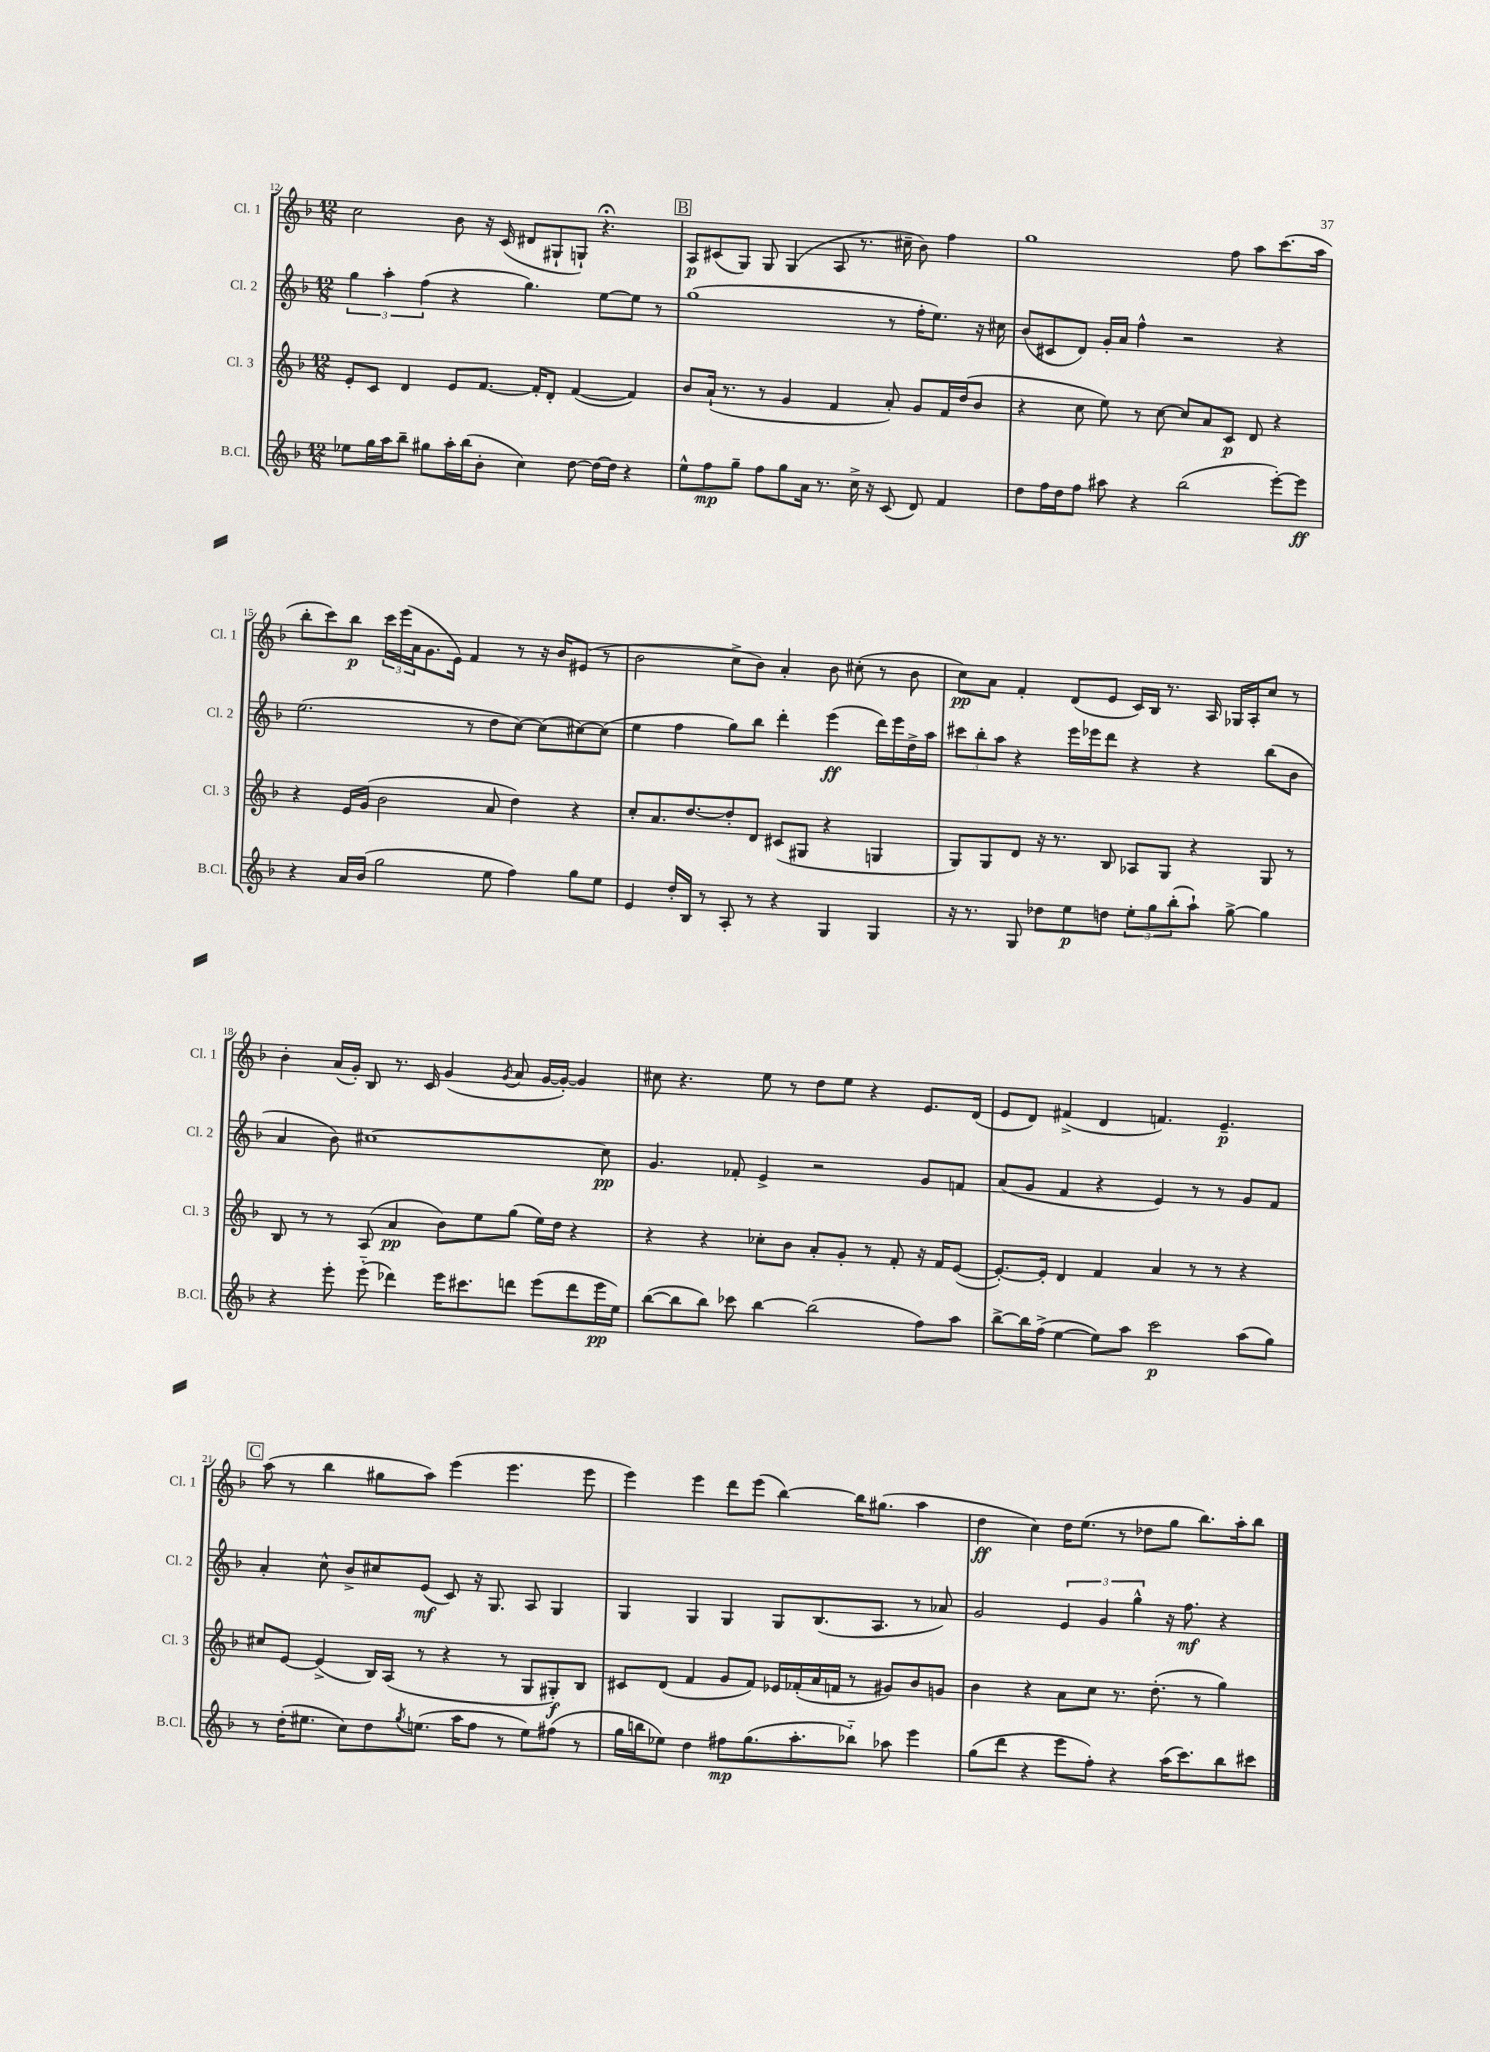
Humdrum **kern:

**kern	**dynam	**kern	**dynam	**kern	**dynam	**kern	**dynam
*part4	*part4	*part3	*part3	*part2	*part2	*part1	*part1
*staff4	*staff4	*staff3	*staff3	*staff2	*staff2	*staff1	*staff1
*I"B.Cl.	*	*I"Cl. 3	*	*I"Cl. 2	*	*I"Cl. 1	*
*I'B.Cl.	*	*I'Cl. 3	*	*I'Cl. 2	*	*I'Cl. 1	*
*clefG2	*	*clefG2	*	*clefG2	*	*clefG2	*
*k[b-]	*	*k[b-]	*	*k[b-]	*	*k[b-]	*
*M12/8	*	*M12/8	*	*M12/8	*	*M12/8	*
=12	=12	=12	=12	=12	=12	=12	=12
8ee-X\L	.	8e'/L	.	6gg\	.	2cc\	.
16gg\L	.	8c/J	.	.	.	.	.
.	.	.	.	6aa'\	.	.	.
16aa\J	.	.	.	.	.	.	.
8bb-~\J	.	4d/	.	.	.	.	.
.	.	.	.	(6ff\	.	.	.
8gg#X\L	.	.	.	.	.	.	.
16aa'\L	.	8e/L	.	4r	.	8b-\	.
(16bb-\J	.	.	.	.	.	.	.
8b-'\J	.	[8.f/J	.	.	.	16r	.
.	.	.	.	.	.	(16c/	.
4cc\)	.	.	.	4.gg\)	.	8d#X/L	.
.	.	16f'/KL]	.	.	.	.	.
.	.	8d'/J	.	.	.	8G#X`/	.
[8dd\	.	([4f/	.	.	.	8Gn`/J)	.
16dd\LL_	.	.	.	[8ee\L	.	4.r;<	.
16dd\JJ]	.	.	.	.	.	.	.
4r	.	4f/])	.	8ee\J]	.	.	.
.	.	.	.	8r	.	.	.
!!LO:REH:place=s1:t=B
=13	=13	=13	=13	=13	=13	=13	=13
8ee^^\L	.	8b-/L	.	(1gg	.	8A/L	p
8ff\	mp	(16a`/Jk	.	.	.	(8c#X/	.
.	.	8.r	.	.	.	.	.
8gg~\J	.	.	.	.	.	8G/J)	.
8ff\L	.	8r	.	.	.	8G/	.
8gg\	.	4g/	.	.	.	(4G/	.
16a\Jk	.	.	.	.	.	.	.
8.r	.	.	.	.	.	.	.
.	.	4f/	.	.	.	8A/	.
16cc^\	.	.	.	.	.	8.r	.
16r	.	.	.	.	.	.	.
(8c/	.	8a'/)	.	8r	.	.	.
.	.	.	.	.	.	16cc#X~\	.
8d/)	.	8g/L	.	16ff'\KL	.	8b-\)	.
.	.	.	.	8.ee\J)	.	.	.
4f/	.	16f/L	.	.	.	4ff\	.
.	.	(16dd/J	.	.	.	.	.
.	.	8b-/J	.	16r	.	.	.
.	.	.	.	16cc#X\	.	.	.
=14	=14	=14	=14	=14	=14	=14	=14
8dd\L	.	4r	.	(8b-/L	.	1gg	.
16ff\L	.	.	.	8c#X/	.	.	.
16dd\J	.	.	.	.	.	.	.
8ff\J	.	8cc\	.	8d/J)	.	.	.
8aa#X\	.	8ee\)	.	16g'/LL	.	.	.
.	.	.	.	16a/JJ	.	.	.
4r	.	8r	.	4ff^^\	.	.	.
.	.	[8cc\	.	.	.	.	.
(2bb-\	.	8cc/L]	.	2r	.	.	.
.	.	8a/	.	.	.	.	.
.	.	8c/J	p	.	.	8ff\	.
.	.	8d/	.	.	.	8aa\L	.
[8eee'\L)	.	4r	.	4r	.	(8.ccc\	.
8eee\J]	ff	.	.	.	.	.	.
.	.	.	.	.	.	16aa\Jk	.
!!LO:LB:g=z
=15	=15	=15	=15	=15	=15	=15	=15
4r	.	4r	.	(2.ee\	.	8bb-'\L	.
.	.	.	.	.	.	8ccc\)	.
16a/LL	.	16e/LL	.	.	.	8bb-\J	p
(16b-/JJ	.	(16g/JJ	.	.	.	.	.
2gg\	.	2b-\	.	.	.	24ccc\LL	.
.	.	.	.	.	.	(24eee\	.
.	.	.	.	.	.	24a\J	.
.	.	.	.	.	.	8.g\	.
.	.	.	.	.	.	16e\Jk)	.
.	.	.	.	8r	.	4f/	.
8ee\	.	8a/	.	8dd\L	.	.	.
4ff\)	.	4dd\)	.	[8cc\J)	.	8r	.
.	.	.	.	(8cc\L]	.	16r	.
.	.	.	.	.	.	16b-/KL	.
8gg\L	.	4r	.	[8cc#X\)	.	(8e#X/J	.
8ee\J	.	.	.	(8cc#\J]	.	8r	.
=16	=16	=16	=16	=16	=16	=16	=16
4e/	.	8cc'/L	.	4ee\	.	2b-\	.
.	.	8.a/	.	.	.	.	.
16dd'/LL	.	.	.	4ff\	.	.	.
16B-/JJ	.	[8.dd/	.	.	.	.	.
8r	.	.	.	.	.	.	.
8A'/	.	8dd'/]	.	8gg\L)	.	8cc^\L	.
8r	.	8d/J	.	8bb-\J	.	8b-\J)	.
4r	.	(8c#X/L	.	4ddd'\	.	4a'/	.
.	.	8G#X/J	.	.	.	.	.
4G/	.	4r	.	(4eee\	ff	8b-\	.
.	.	.	.	.	.	(8cc#X'\	.
4G/	.	4Gn/	.	16ddd\LL)	.	8r	.
.	.	.	.	16eee\	.	.	.
.	.	.	.	16dd^\	.	8b-\	.
.	.	.	.	16aa\JJ	.	.	.
=17	=17	=17	=17	=17	=17	=17	=17
16r	.	8G/L)	.	12ccc#X\L	.	8cc\L)	pp
8.r	.	.	.	.	.	.	.
.	.	.	.	12bb-'\	.	.	.
.	.	8G/	.	.	.	8a\J	.
.	.	.	.	12aa\J	.	.	.
8G/	.	8d/J	.	4r	.	4f'/	.
8dd-X\L	.	16r	.	.	.	.	.
.	.	8.r	.	.	.	.	.
8ee\	p	.	.	16eee\LL	.	(8d/L	.
.	.	.	.	16eee-X\J	.	.	.
8ddn\J	.	8B-/	.	8ddd\J	.	8e/J	.
12ee'\L	.	8A-X/L	.	4r	.	16c/LL)	.
.	.	.	.	.	.	16B-/JJ	.
12gg\	.	.	.	.	.	.	.
.	.	8G/J	.	.	.	8.r	.
(12bb-'\	.	.	.	.	.	.	.
8aa`\J)	.	4r	.	4r	.	.	.
.	.	.	.	.	.	16A/	.
[8gg^\	.	.	.	.	.	16G-X/LL	.
.	.	.	.	.	.	16A'/J	.
4gg\]	.	8G/	.	(8bb-\L	.	8cc/J	.
.	.	8r	.	8b-\J	.	8r	.
!!LO:LB:g=z
=18	=18	=18	=18	=18	=18	=18	=18
4r	.	8B-/	.	4a/	.	4b-'\	.
.	.	8r	.	.	.	.	.
8eee'\	.	8r	.	8b-\)	.	(16a/LL	.
.	.	.	.	.	.	16g'/JJ)	.
(8eee\	.	(8A/	.	[1cc#X	.	8B-/	.
4ddd-X\)	.	4a/	pp	.	.	8.r	.
.	.	.	.	.	.	16c/	.
16eee\KL	.	8b-\L)	.	.	.	(4g/	.
8.ccc#X\	.	.	.	.	.	.	.
.	.	8ee\	.	.	.	.	.
.	.	.	.	.	.	8qg/	.
8dddn\J	.	(8gg\J	.	.	.	8a/	.
(8eee\L	.	16ee\LL)	.	.	.	[16g/LL	.
.	.	16dd\JJ	.	.	.	16g'/JJ_)	.
8ddd\	.	4r	.	.	.	4g/]	.
16eee\L	pp	.	.	8cc#\]	pp	.	.
16ee\JJ)	.	.	.	.	.	.	.
=19	=19	=19	=19	=19	=19	=19	=19
([8bb-\L	.	4r	.	4.g/	.	8cc#X\	.
8bb-\]	.	.	.	.	.	4.r	.
8bb-\J)	.	4r	.	.	.	.	.
8ccc-X\	.	.	.	8f-X'/	.	.	.
[4bb-\	.	8cc-X'\L	.	4e^/	.	8ee\	.
.	.	8b-\J	.	.	.	8r	.
(2bb-\]	.	8a'/L	.	2r	.	8dd\L	.
.	.	8g'/J	.	.	.	8ee\J	.
.	.	8r	.	.	.	4r	.
.	.	8f'/	.	.	.	.	.
8ff\L)	.	16r	.	8g/L	.	8.e/L	.
.	.	16f/KL	.	.	.	.	.
8aa\J	.	([8e/J	.	8fn/J	.	.	.
.	.	.	.	.	.	(16d/Jk	.
=20	=20	=20	=20	=20	=20	=20	=20
[8bb-^\L	.	8.e'/L_)	.	(8a/L	.	8e/L	.
16bb-\L]	.	.	.	8g/J	.	8d/J)	.
(16ff^\JJ	.	16e'/Jk]	.	.	.	.	.
[4ee\	.	4d/	.	4f/	.	(4f#X^/	.
8ee\L])	.	4f/	.	4r	.	4d/	.
8aa\J	.	.	.	.	.	.	.
2ccc\	p	4a/	.	4e/)	.	4.fn/)	.
.	.	8r	.	8r	.	.	.
.	.	8r	.	8r	.	4.e~/	p
(8aa\L	.	4r	.	8g/L	.	.	.
8gg\J)	.	.	.	8f/J	.	.	.
!!LO:LB:g=z
!!LO:REH:place=s1:t=C
=21	=21	=21	=21	=21	=21	=21	=21
8r	.	8cc#X/L	.	4a'/	.	(8aa\	.
(16dd'\KL	.	[8e/J	.	.	.	8r	.
8.ee#X\J	.	.	.	.	.	.	.
.	.	(4e^/]	.	8cc^^\	.	4bb-\	.
8cc\L)	.	.	.	8b-^/L	.	.	.
8dd\	.	16B-/LL)	.	8cc#X/	.	8gg#X\L	.
.	.	(16A/JJ	.	.	.	.	.
8qgg/	.	.	.	.	.	.	.
(8.een\J	.	8r	.	(8e/J	mf	8aa\J)	.
.	.	4r	.	8c/)	.	(4eee\	.
16aa\KL	.	.	.	.	.	.	.
8ff\J	.	.	.	16r	.	.	.
.	.	.	.	8.G/	.	.	.
8r	.	8r	.	.	.	4.eee\	.
8ee\L)	.	8G/L	.	8A/	.	.	.
(8ff#X\J	.	8G#X'/)	f	4G/	.	.	.
8r	.	8B-/J	.	.	.	8eee\	.
=22	=22	=22	=22	=22	=22	=22	=22
16gg\LL	.	8c#X/L	.	4G/	.	4eee\)	.
16bbn\J	.	.	.	.	.	.	.
8ee-X\J)	.	(8d/J	.	.	.	.	.
4dd\	.	4f/	.	4G/	.	4eee\	.
8ff#X\L	mp	8g/L	.	4G/	.	8ddd\L	.
(8.gg\	.	8f/J)	.	.	.	(8eee\J	.
.	.	16e-X/LL	.	8G/L	.	[4bb-\)	.
8.aa'\	.	(16f-X'/	.	.	.	.	.
.	.	16a/	.	(8.B-/	.	.	.
.	.	16fn/JJ	.	.	.	.	.
8bb-X\J)	.	8r	.	.	.	16bb-\KL]	.
.	.	.	.	8.A/J	.	(8.gg#X\J	.
8aa-X\	.	8g#X/L)	.	.	.	.	.
4eee\	.	8b-/	.	8r	.	4aa\	.
.	.	8gn/J	.	8a-X/)	.	.	.
=23	=23	=23	=23	=23	=23	=23	=23
(8gg\L	.	4b-\	.	2g/	.	4dd\	ff
8ddd\J	.	.	.	.	.	.	.
4r	.	4r	.	.	.	4cc\)	.
8eee\L	.	8a\L	.	6e/	.	16dd\KL	.
.	.	.	.	.	.	(8.ee\J	.
8ff'\J)	.	8cc\J	.	.	.	.	.
.	.	.	.	6g/	.	.	.
4r	.	8.r	.	.	.	8r	.
.	.	.	.	6gg^^\	.	.	.
.	.	.	.	.	.	8dd-X\L	.
.	.	(8.dd'\	.	.	.	.	.
(16aa\KL	.	.	.	16r	.	8gg\J	.
8.ccc\)	.	.	.	8.ff\	mf	.	.
.	.	8r	.	.	.	8.bb-\L)	.
8bb-\	.	4gg\)	.	4r	.	.	.
.	.	.	.	.	.	16aa'\k	.
8ccc#X\J	.	.	.	.	.	8bb-\J	.
==	==	==	==	==	==	==	==
*-	*-	*-	*-	*-	*-	*-	*-
